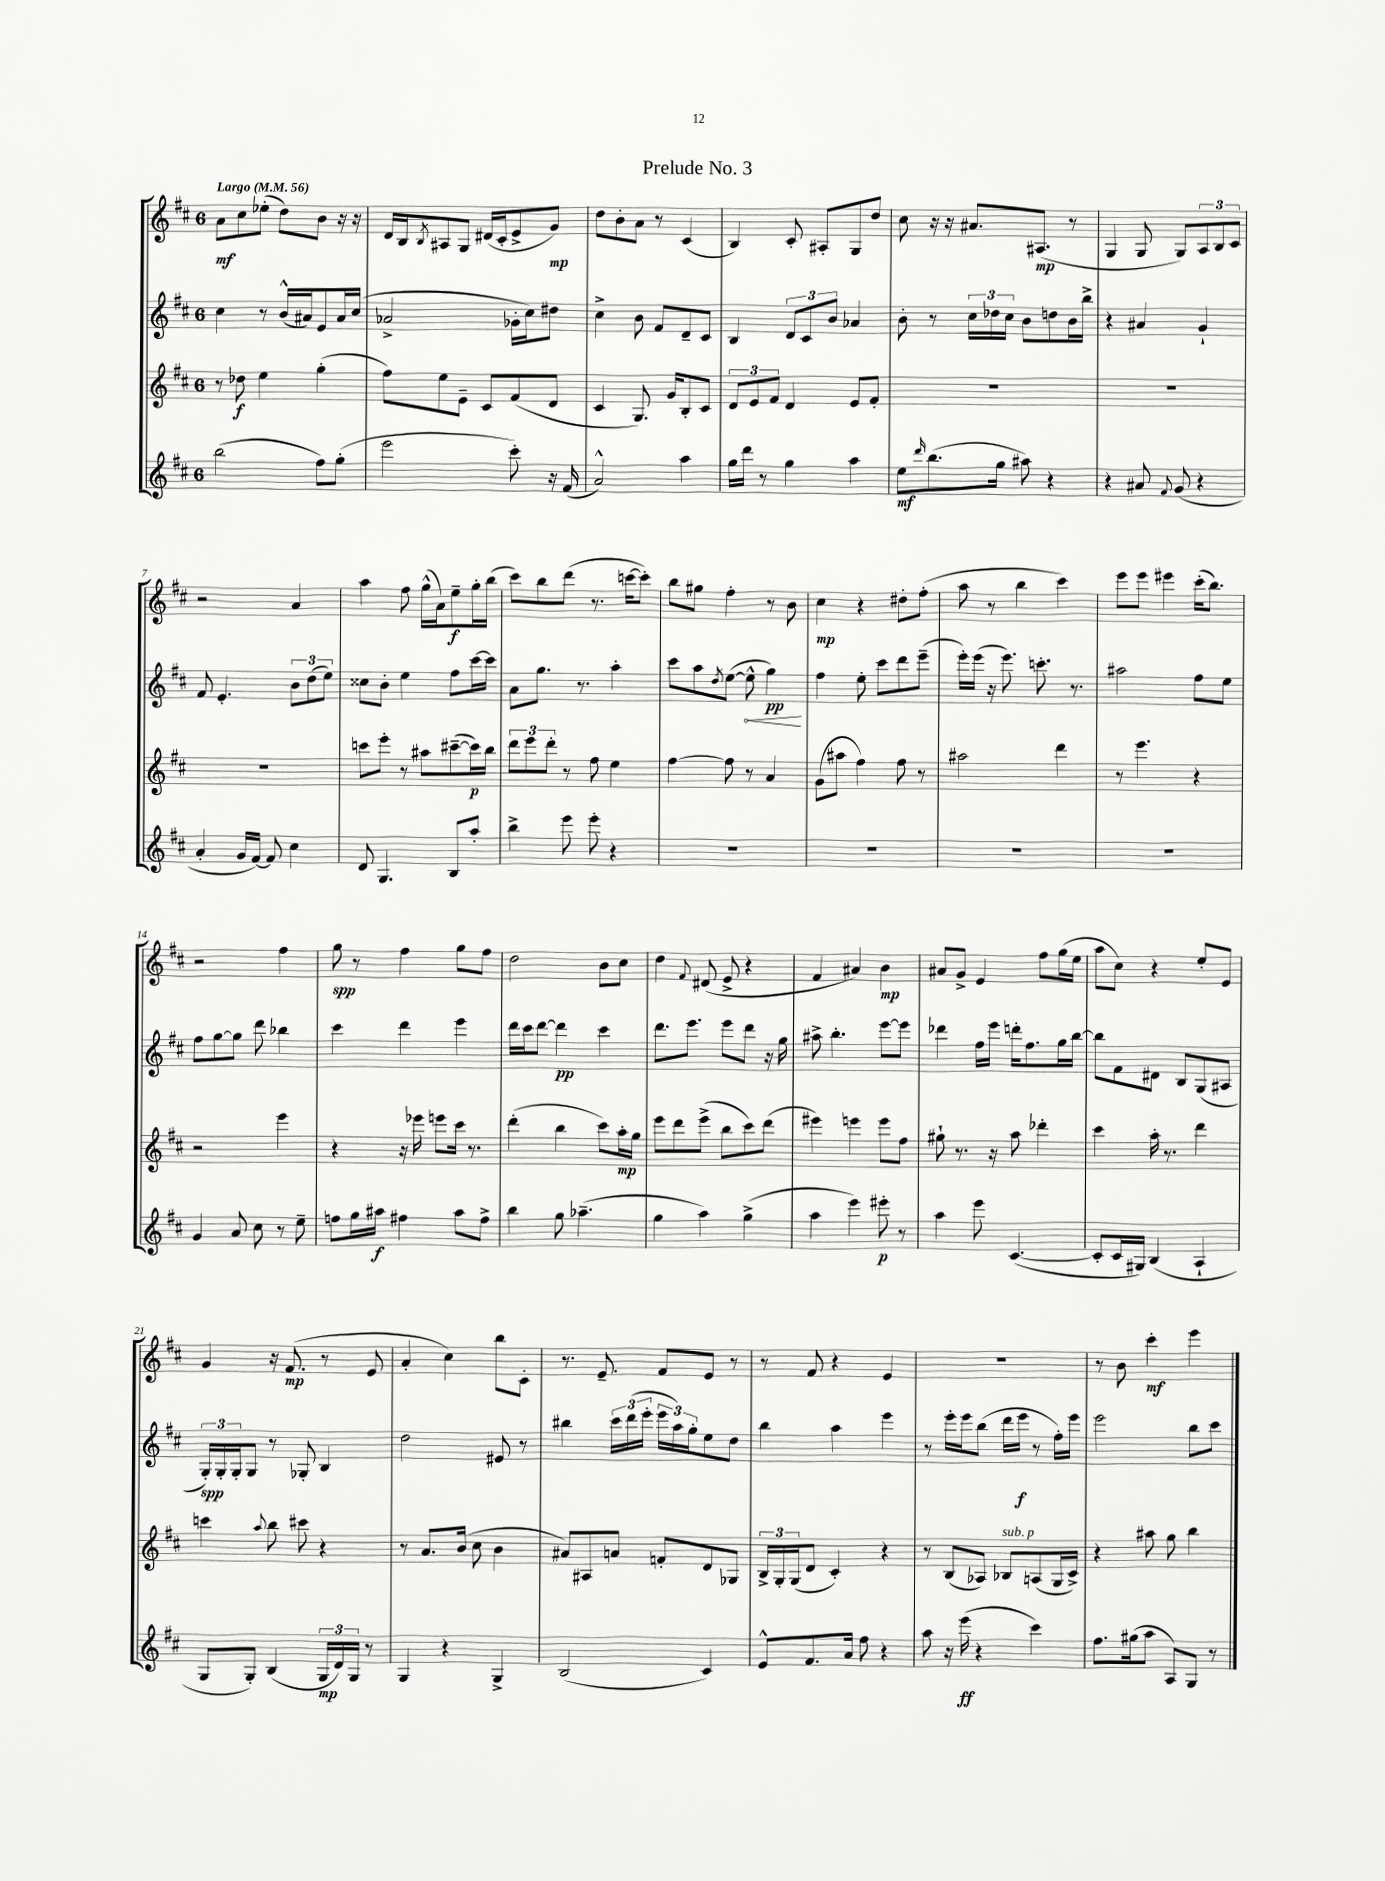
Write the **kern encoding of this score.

**kern	**dynam	**kern	**dynam	**kern	**dynam	**kern	**dynam
*part4	*part4	*part3	*part3	*part2	*part2	*part1	*part1
*staff4	*staff4	*staff3	*staff3	*staff2	*staff2	*staff1	*staff1
*clefG2	*	*clefG2	*	*clefG2	*	*clefG2	*
*k[f#c#]	*	*k[f#c#]	*	*k[f#c#]	*	*k[f#c#]	*
*M6/8	*	*M6/8	*	*M6/8	*	*M6/8	*
*MM56	*	*MM56	*	*MM56	*	*MM56	*
=1	=1	=1	=1	=1	=1	=1	=1
!	!	!	!	!	!	!LO:TX:a:B:t=Largo	!
(2bb\	.	8r	.	4cc#\	.	8a\L	mf
.	.	8dd-X\	f	.	.	8cc#\	.
.	.	4ee\	.	8r	.	(8ee-X'\J	.
.	.	.	.	(16b^^/LL	.	8dd\L)	.
.	.	.	.	16a#X/J)	.	.	.
8ff#\L)	.	(4gg'\	.	8e/	.	8b\J	.
(8gg'\J	.	.	.	16a#/L	.	16r	.
.	.	.	.	(16cc#/JJ	.	16r	.
=2	=2	=2	=2	=2	=2	=2	=2
2eee\	.	8ff#\L)	.	2a-X^/	.	16d/LL	.
.	.	.	.	.	.	16B/J	.
.	.	.	.	.	.	8qB/	.
.	.	8ee\	.	.	.	8A#X/	.
.	.	8e~\J	.	.	.	8G/J	.
.	.	8c#/L	.	.	.	(16d#X/LL	.
.	.	.	.	.	.	16c#'/J	.
8ccc#'\)	.	(8f#/	.	16g-X'\LL	.	8e^/	.
.	.	.	.	16cc#\J)	.	.	.
16r	.	8d/J	.	8dd#X\J	.	8g/J)	mp
(16f#/	.	.	.	.	.	.	.
=3	=3	=3	=3	=3	=3	=3	=3
2a^^/)	.	4c#/	.	4cc#^\	.	8dd\L	.
.	.	.	.	.	.	8b'\	.
.	.	8.G/)	.	8b\	.	8a\J	.
.	.	.	.	8f#/L	.	8r	.
.	.	16g/KL	.	.	.	.	.
4aa\	.	8B'/	.	8d~/	.	(4c#/	.
.	.	8c#/J	.	8c#/J	.	.	.
=4	=4	=4	=4	=4	=4	=4	=4
16gg\LL	.	12d/L	.	4B/	.	4B/)	.
16ddd\JJ	.	.	.	.	.	.	.
.	.	12e/	.	.	.	.	.
8r	.	.	.	.	.	.	.
.	.	12f#/J	.	.	.	.	.
4gg\	.	4d/	.	12d/L	.	8c#'/	.
.	.	.	.	12c#/	.	.	.
.	.	.	.	.	.	8A#X'/L	.
.	.	.	.	12b/J	.	.	.
4aa\	.	8e/L	.	4a-X/	.	8G/	.
.	.	8f#'/J	.	.	.	8dd/J	.
=5	=5	=5	=5	=5	=5	=5	=5
8ee\L	mf	2.r	.	8b'\	.	8cc#\	.
16qqddd/	.	.	.	.	.	.	.
(8.bb\	.	.	.	8r	.	16r	.
.	.	.	.	.	.	16r	.
.	.	.	.	24cc#\LL	.	8.a#X/L	.
.	.	.	.	24dd-X\	.	.	.
16gg\Jk	.	.	.	.	.	.	.
.	.	.	.	24cc#\JJ	.	.	.
8aa#X\)	.	.	.	8b\L	.	.	.
.	.	.	.	.	.	(8.A#X/J	mp
4r	.	.	.	8ddn\	.	.	.
.	.	.	.	16b\L	.	8r	.
.	.	.	.	16bb^\JJ	.	.	.
=6	=6	=6	=6	=6	=6	=6	=6
4r	.	2.r	.	4r	.	4G/	.
8a#X/	.	.	.	4a#X/	.	8G/	.
8qqf#/	.	.	.	.	.	.	.
(8g/	.	.	.	.	.	8G/L)	.
4r	.	.	.	4g`/	.	12A/	.
.	.	.	.	.	.	12B/	.
.	.	.	.	.	.	12c#/J	.
!!LO:LB:g=z
=7	=7	=7	=7	=7	=7	=7	=7
4a'/	.	2.r	.	8f#/	.	2r	.
.	.	.	.	4.e'/	.	.	.
16g/LL	.	.	.	.	.	.	.
[16f#/JJ)	.	.	.	.	.	.	.
8f#/]	.	.	.	.	.	.	.
4cc#\	.	.	.	12b\L	.	4a/	.
.	.	.	.	(12dd\	.	.	.
.	.	.	.	12ee\J)	.	.	.
=8	=8	=8	=8	=8	=8	=8	=8
8d/	.	8cccn\L	.	8cc##X\L	.	4aa\	.
4.G/	.	8eee'\J	.	8b'\J	.	.	.
.	.	8r	.	4ee\	.	8ff#\	.
.	.	8aa#X\L	.	.	.	(16gg^^\LL	.
.	.	.	.	.	.	16a\J)	.
8B/L	.	([8ccc#X~\	.	8ff#\L	.	8ee~\	f
8aa'/J	.	16ccc#\L])	p	[16ccc#\L	.	16gg'\L	.
.	.	16bb\JJ	.	16ccc#\JJ]	.	(16bb\JJ	.
=9	=9	=9	=9	=9	=9	=9	=9
4bb^\	.	12ddd\L	.	8a\L	.	8ccc#\L)	.
.	.	12eee\	.	.	.	.	.
.	.	.	.	8.gg\J	.	8bb\	.
.	.	12ddd'\J	.	.	.	.	.
8eee\	.	8r	.	.	.	(8ddd\J	.
.	.	.	.	8.r	.	.	.
8eee'\	.	8ff#\	.	.	.	8.r	.
4r	.	4ee\	.	4aa'\	.	.	.
.	.	.	.	.	.	[16cccn\KL	.
.	.	.	.	.	.	8ccc'\J])	.
=10	=10	=10	=10	=10	=10	=10	=10
2.r	.	[4ff#\	.	8ccc#\L	.	8bb\L	.
.	.	.	.	8aa\	.	8gg#X\J	.
.	.	.	.	8qdd/	.	.	.
.	.	8ff#\]	.	([8ee\J	.	4ff#'\	.
!	!	!	!	!	!LO:HP:b	!	!
.	.	8r	.	8ee^^\]	<	.	.
.	.	4a/	.	4gg\)	pp	8r	.
.	.	.	.	.	.	8b\	.
.	.	.	.	.	[	.	.
=11	=11	=11	=11	=11	=11	=11	=11
2.r	.	(8g\L	.	4ff#\	.	4cc#\	mp
.	.	8aa#X\J	.	.	.	.	.
.	.	4ff#\)	.	8ee'\	.	4r	.
.	.	.	.	8ccc#\L	.	.	.
.	.	8ff#\	.	8ddd\	.	8dd#X'\L	.
.	.	8r	.	(8eee~\J	.	(8ff#'\J	.
=12	=12	=12	=12	=12	=12	=12	=12
2.r	.	2aa#X\	.	16eee'\LL)	.	8aa\	.
.	.	.	.	(16eee\JJ	.	.	.
.	.	.	.	16r	.	8r	.
.	.	.	.	8.eee\)	.	.	.
.	.	.	.	.	.	4bb\	.
.	.	.	.	8.cccn'\	.	.	.
.	.	4ddd\	.	.	.	4ccc#\)	.
.	.	.	.	8.r	.	.	.
=13	=13	=13	=13	=13	=13	=13	=13
2.r	.	8r	.	2aa#X\	.	8eee\L	.
.	.	4.eee\	.	.	.	8eee\J	.
.	.	.	.	.	.	4eee#X\	.
.	.	4r	.	8ff#\L	.	(16ccc#'\KL	.
.	.	.	.	.	.	8.bb\J)	.
.	.	.	.	8ee\J	.	.	.
!!LO:LB:g=z
=14	=14	=14	=14	=14	=14	=14	=14
4g/	.	2r	.	8ff#\L	.	2r	.
.	.	.	.	[8gg\	.	.	.
8a/	.	.	.	8gg\J]	.	.	.
8cc#\	.	.	.	8ddd\	.	.	.
8r	.	4eee\	.	4bb-X\	.	4ff#\	.
8ee~\	.	.	.	.	.	.	.
=15	=15	=15	=15	=15	=15	=15	=15
8ffn\L	.	4r	.	4ccc#\	.	8gg\	spp
16gg\L	.	.	.	.	.	8r	.
16aa#X\JJ	f	.	.	.	.	.	.
4ff#X\	.	16r	.	4ddd\	.	4ff#\	.
.	.	16eee-X\	.	.	.	.	.
.	.	8eeen\L	.	.	.	.	.
8aa#\L	.	16ccc#\Jk	.	4eee\	.	8gg\L	.
.	.	8.r	.	.	.	.	.
8ff#^\J	.	.	.	.	.	8ff#\J	.
=16	=16	=16	=16	=16	=16	=16	=16
4bb\	.	(4ddd'\	.	16ddd\LL	.	2dd\	.
.	.	.	.	16ccc#\J	.	.	.
.	.	.	.	[8ddd\J	.	.	.
8gg\	.	4bb\	.	4ddd\]	pp	.	.
(4.aa-X~\	.	.	.	.	.	.	.
.	.	8ccc#\L)	.	4ccc#\	.	8b\L	.
.	.	16aa'\L	mp	.	.	8cc#\J	.
.	.	16gg\JJ	.	.	.	.	.
=17	=17	=17	=17	=17	=17	=17	=17
4gg\	.	8eee\L	.	8.ddd\L	.	4dd\	.
.	.	8ddd\	.	.	.	.	.
.	.	.	.	8.eee\J	.	.	.
.	.	.	.	.	.	8qqf#/	.
4aa\)	.	(8eee^\J	.	.	.	(8d#X/	.
.	.	8bb\L	.	8eee\L	.	8e^/	.
(4gg^\	.	8ccc#\)	.	8ddd\J	.	4r	.
.	.	(8ddd\J	.	16r	.	.	.
.	.	.	.	16gg\	.	.	.
=18	=18	=18	=18	=18	=18	=18	=18
4aa\	.	4eee#X\)	.	8aa#X^\	.	4f#/	.
.	.	.	.	4.bb'\	.	.	.
4eee\)	.	4eeen\	.	.	.	4a#X/)	.
8eee#X'\	p	8eee\L	.	[8eee\L	.	4b\	mp
8r	.	8ff#\J	.	8eee\J]	.	.	.
=19	=19	=19	=19	=19	=19	=19	=19
4aa\	.	8gg#X`\	.	4ddd-X\	.	8a#X/L	.
.	.	8.r	.	.	.	8g^/J	.
8eee\	.	.	.	16ff#\LL	.	4e/	.
.	.	16r	.	16eee\JJ	.	.	.
([4.c#/	.	8aa\	.	16dddn'\KL	.	.	.
.	.	.	.	8.ff#\	.	.	.
.	.	4ddd-X'\	.	.	.	8ff#\L	.
.	.	.	.	16gg\L	.	(16gg\L	.
.	.	.	.	[16bb\JJ	.	16ee\JJ	.
=20	=20	=20	=20	=20	=20	=20	=20
8c#'/L]	.	4ccc#\	.	8bb\L]	.	8aa\L	.
16c#/L	.	.	.	8f#\	.	8cc#\J)	.
16G#X/JJ)	.	.	.	.	.	.	.
(4B/	.	16aa'\	.	8d#X\J	.	4r	.
.	.	8.r	.	.	.	.	.
.	.	.	.	8B/L	.	.	.
4A`/	.	4ddd\	.	(8G/	.	8ee'/L	.
.	.	.	.	8A#X/J	.	8e/J	.
!!LO:LB:g=z
=21	=21	=21	=21	=21	=21	=21	=21
8G/L	.	4cccn\	.	24G'/LL)	spp	4g/	.
.	.	.	.	24G'/	.	.	.
.	.	.	.	24G'/J	.	.	.
8G'/J)	.	.	.	8G/J	.	.	.
.	.	8qqaa/	.	.	.	.	.
(4B/	.	8bb\	.	8r	.	16r	.
.	.	.	.	.	.	(8.f#/	mp
.	.	8ccc#X\	.	8G-X'/	.	.	.
24G/LL	mp	4r	.	4B/	.	8r	.
24d/)	.	.	.	.	.	.	.
24G/JJ	.	.	.	.	.	.	.
8r	.	.	.	.	.	8e/	.
=22	=22	=22	=22	=22	=22	=22	=22
4G/	.	8r	.	2dd\	.	4a'/	.
.	.	8.a/L	.	.	.	.	.
4r	.	.	.	.	.	4cc#\)	.
.	.	(16b/Jk	.	.	.	.	.
.	.	8cc#\	.	.	.	.	.
4G^/	.	4b\	.	8e#X/	.	8bb\L	.
.	.	.	.	8r	.	8c#'\J	.
=23	=23	=23	=23	=23	=23	=23	=23
(2B/	.	8a#X/L)	.	4bb#X\	.	8.r	.
.	.	8A#X/	.	.	.	.	.
.	.	.	.	.	.	8.e~/	.
.	.	8an/J	.	24ccc#\LL	.	.	.
.	.	.	.	(24ddd\	.	.	.
.	.	.	.	24eee'\JJ	.	.	.
.	.	8fn'/L	.	24eee\LL	.	8f#/L	.
.	.	.	.	24aa\)	.	.	.
.	.	.	.	24gg'\J	.	.	.
4c#/)	.	8d/	.	8ee\	.	8e/J	.
.	.	8G-X/J	.	8dd\J	.	8r	.
=24	=24	=24	=24	=24	=24	=24	=24
8e^^/L	.	24B^/LL	.	4bb\	.	8r	.
.	.	24G'/	.	.	.	.	.
.	.	(24G/J	.	.	.	.	.
8.f#/	.	8d/J	.	.	.	8f#/	.
.	.	4c#'/)	.	4aa\	.	4r	.
16a/Jk	.	.	.	.	.	.	.
8ff#\	.	.	.	.	.	.	.
4r	.	4r	.	4eee\	.	4e/	.
=25	=25	=25	=25	=25	=25	=25	=25
8aa\	.	8r	.	8r	.	2.r	.
16r	.	(8B/L	.	16eee'\LL	.	.	.
(16eee\	ff	.	.	16eee\J	.	.	.
4r	.	8A-X/J)	.	(8bb\J	.	.	.
!	!	!LO:TX:a:i:t=sub. p	!	!	!	!	!
.	.	8B-X/L	.	16ddd\LL	.	.	.
.	.	.	.	16eee\JJ	f	.	.
4ccc#\)	.	(8An/	.	8r	.	.	.
.	.	16G/L	.	16ff#'\LL)	.	.	.
.	.	16c#^/JJ)	.	16eee\JJ	.	.	.
=26	=26	=26	=26	=26	=26	=26	=26
8.ff#\L	.	4r	.	2eee\	.	8r	.
.	.	.	.	.	.	8b\	.
(16gg#X\k	.	.	.	.	.	.	.
8aa\J	.	8aa#X\	.	.	.	4ccc#'\	mf
8A/L)	.	8gg\	.	.	.	.	.
8G/J	.	4bb\	.	8bb\L	.	4eee\	.
8r	.	.	.	8ccc#\J	.	.	.
==	==	==	==	==	==	==	==
*-	*-	*-	*-	*-	*-	*-	*-
